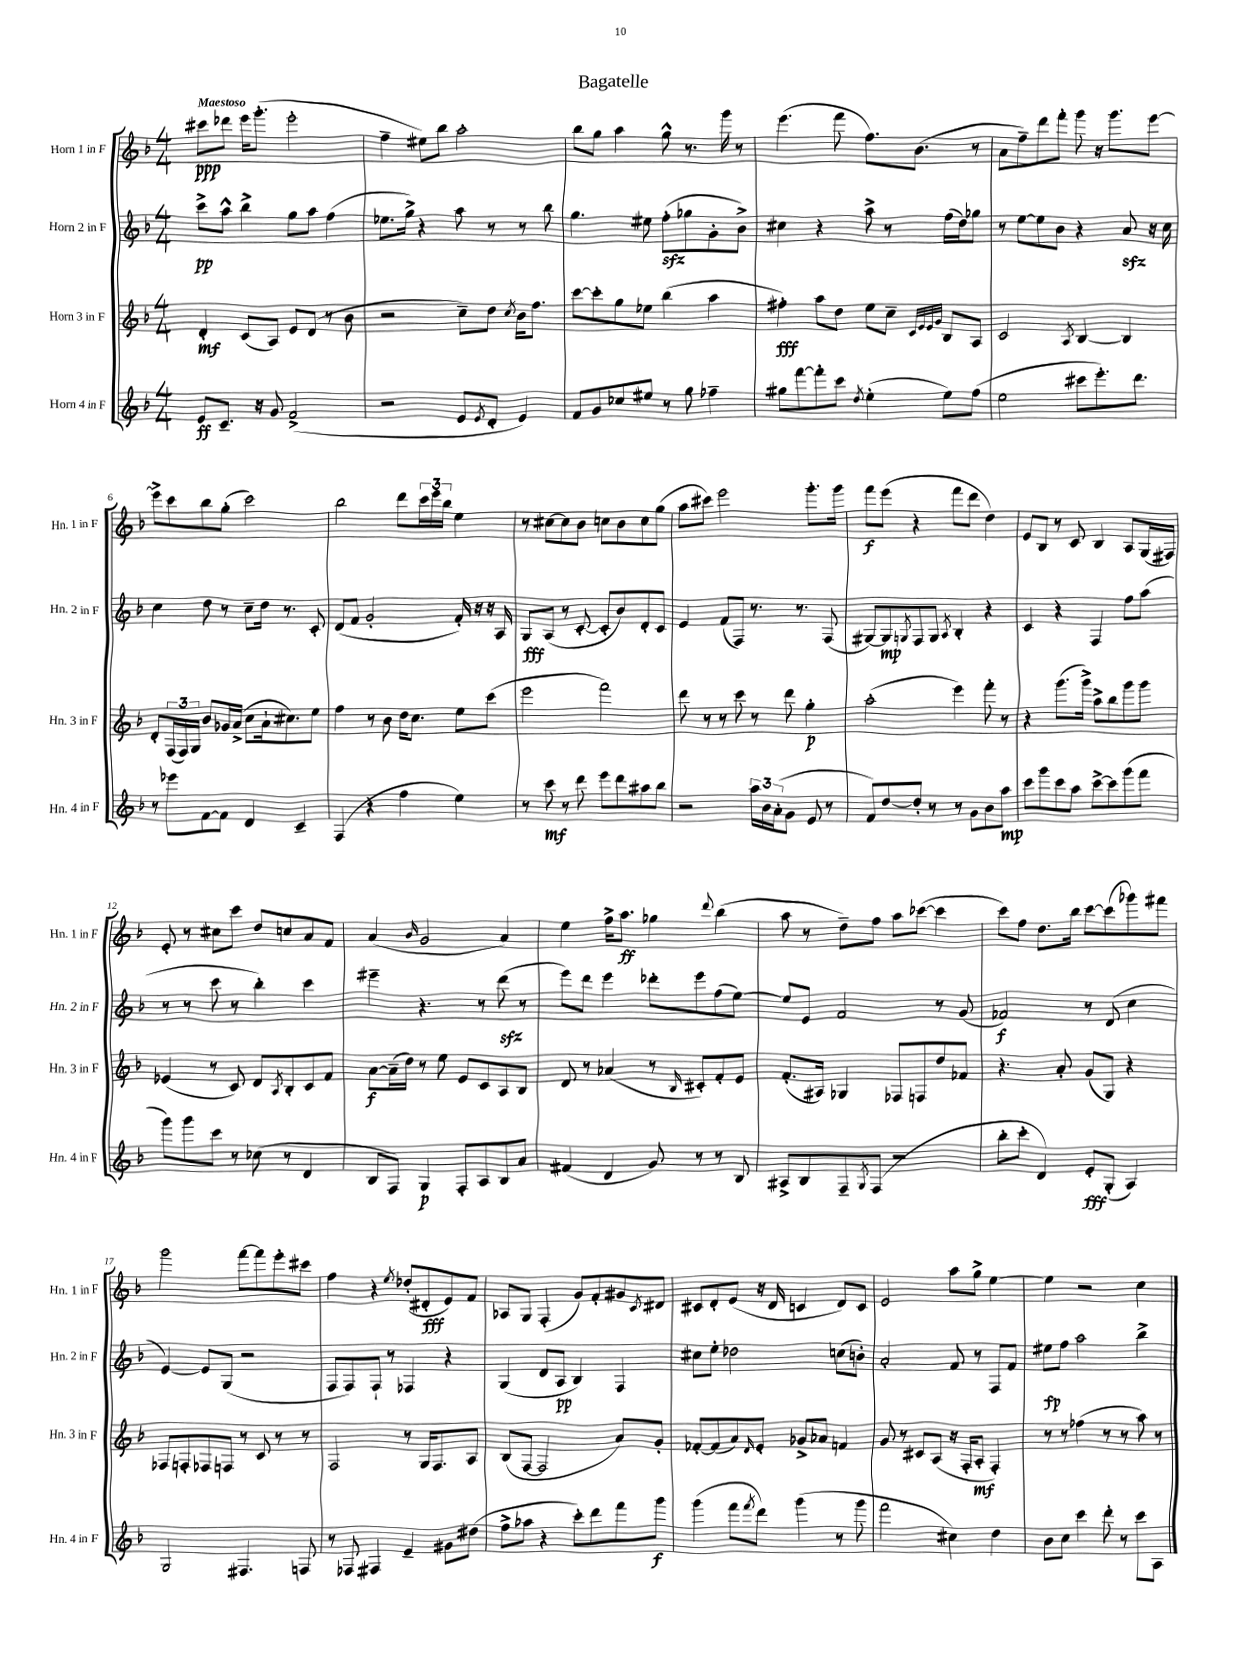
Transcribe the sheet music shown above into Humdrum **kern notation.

**kern	**dynam	**kern	**dynam	**kern	**dynam	**kern	**dynam
*part4	*part4	*part3	*part3	*part2	*part2	*part1	*part1
*staff4	*staff4	*staff3	*staff3	*staff2	*staff2	*staff1	*staff1
*I"Horn 4 in F	*	*I"Horn 3 in F	*	*I"Horn 2 in F	*	*I"Horn 1 in F	*
*I'Hn. 4 in F	*	*I'Hn. 3 in F	*	*I'Hn. 2 in F	*	*I'Hn. 1 in F	*
*clefG2	*	*clefG2	*	*clefG2	*	*clefG2	*
*k[b-]	*	*k[b-]	*	*k[b-]	*	*k[b-]	*
*M4/4	*	*M4/4	*	*M4/4	*	*M4/4	*
=1	=1	=1	=1	=1	=1	=1	=1
!	!	!	!	!	!	!LO:TX:a:B:t=Maestoso	!
8e/L	ff	4d'/	mf	8ccc^\L	pp	8ccc#X\L	ppp
8.c~/J	.	.	.	8aa^^\J	.	8ddd-X\J	.
.	.	(8c/L	.	4bb-^\	.	16eee\KL	.
16r	.	.	.	.	.	(8.ggg'\J	.
8g/	.	8A/J)	.	.	.	.	.
(2f^/	.	8e/L	.	8gg\L	.	2eee'\	.
.	.	(8d/J	.	8aa\J	.	.	.
.	.	8r	.	(4ff\	.	.	.
.	.	8b-\	.	.	.	.	.
=2	=2	=2	=2	=2	=2	=2	=2
2r	.	2r	.	8.ee-X\L	.	4ff~\	.
.	.	.	.	16gg^\Jk)	.	.	.
.	.	.	.	4r	.	8ee#X\L)	.
.	.	.	.	.	.	8bb-\J	.
8e/L	.	8cc~\L)	.	8aa\	.	2aa'\	.
8qe/	.	.	.	.	.	.	.
8d'/J	.	8dd\J	.	8r	.	.	.
.	.	8qcc/	.	.	.	.	.
4e/)	.	16b-\KL	.	8r	.	.	.
.	.	8.ff\J	.	.	.	.	.
.	.	.	.	8bb-\	.	.	.
=3	=3	=3	=3	=3	=3	=3	=3
8f/L	.	[8ccc\L	.	4.gg\	.	8bb-\L	.
8g/	.	8ccc'\]	.	.	.	8gg\J	.
8cc-X/	.	8gg\	.	.	.	4aa\	.
8ee#X/J	.	8ee-X\J	.	8ee#X\	.	.	.
8r	.	(4bb-\	.	(8ffzz'\L	.	8gg^^\	.
8gg\	.	.	.	8gg-X\	.	8.r	.
4ff-X~\	.	4aa\	.	8g'\	.	.	.
.	.	.	.	.	.	16ggg\	.
.	.	.	.	8b-^\J)	.	8r	.
=4	=4	=4	=4	=4	=4	=4	=4
8gg#X\L	.	4ff#X'\)	fff	4cc#X\	.	(4.eee\	.
[8fff\	.	.	.	.	.	.	.
8fff'\]	.	8aa\L	.	4r	.	.	.
8ccc\J	.	8dd\J	.	.	.	8fff\	.
8qdd/	.	.	.	.	.	.	.
(4ee'\	.	8ee\L	.	8aa^\	.	8.ff\L)	.
.	.	8cc~\J	.	8r	.	.	.
.	.	.	.	.	.	(8.b-\J	.
.	.	32qqc/LLL	.	.	.	.	.
.	.	32qqe/	.	.	.	.	.
.	.	32qqe/	.	.	.	.	.
.	.	32qqg/JJJ	.	.	.	.	.
8ee\L)	.	8B-/L	.	(16ff\LL	.	.	.
.	.	.	.	16dd\J)	.	.	.
(8ff\J	.	8A/J	.	8gg-X\J	.	8r	.
=5	=5	=5	=5	=5	=5	=5	=5
2ee\	.	2c/	.	8r	.	8a\L	.
.	.	.	.	[8ee\L	.	8ff~\)	.
.	.	.	.	8ee\]	.	8ddd\	.
.	.	.	.	8b-\J	.	8fff'\J	.
.	.	8qA/	.	.	.	.	.
8ccc#X\L	.	[4B-/	.	4r	.	8ggg\	.
8.eee'\)	.	.	.	.	.	16r	.
.	.	.	.	.	.	8.ggg\L	.
.	.	4B-/]	.	8azz/	.	.	.
8.ddd\J	.	.	.	.	.	.	.
.	.	.	.	16r	.	[8eee\J	.
.	.	.	.	16cc\	.	.	.
!!LO:LB:g=z
=6	=6	=6	=6	=6	=6	=6	=6
8r	.	8d'/L	.	4cc\	.	8eee^\L]	.
8eee-X\L	.	(24F/L	.	.	.	8ccc\	.
.	.	24F/)	.	.	.	.	.
.	.	24G/JJ	.	.	.	.	.
[8f\	.	8b-/L	.	8dd\	.	8bb-\	.
8f\J]	.	16g-X/L	.	8r	.	(8gg'\J	.
.	.	(16a^/JJ	.	.	.	.	.
4d/	.	8cc\L	.	8cc~\L	.	2ccc\)	.
.	.	16a`\k	.	16dd\Jk	.	.	.
.	.	8.cc#X\)	.	8.r	.	.	.
4c~/	.	.	.	.	.	.	.
.	.	8ee\J	.	8c'/	.	.	.
=7	=7	=7	=7	=7	=7	=7	=7
(4F/	.	4ff\	.	(8d/L	.	2bb-\	.
.	.	.	.	8f/J	.	.	.
4r	.	8r	.	2g'/	.	.	.
.	.	8b-\	.	.	.	.	.
4ff\	.	16dd\KL	.	.	.	8ddd\L	.
.	.	8.cc\J	.	.	.	.	.
.	.	.	.	.	.	24ccc\L	.
.	.	.	.	.	.	24eee\	.
.	.	.	.	.	.	24bb-\JJ	.
4ee\)	.	8ee\L	.	16f'/)	.	4ee\	.
.	.	.	.	16r	.	.	.
.	.	(8ccc\J	.	16r	.	.	.
.	.	.	.	16A/	.	.	.
=8	=8	=8	=8	=8	=8	=8	=8
8r	.	2eee\	.	8G/L	fff	8r	.
8ccc\	mf	.	.	(8A/J	.	[8cc#X\L	.
8r	.	.	.	8r	.	8cc#\]	.
8ddd\	.	.	.	[8c'/	.	8b-\J	.
8eee\L	.	2fff\)	.	8c'/L]	.	8ccn\L	.
8ddd\	.	.	.	8b-/)	.	8b-\	.
8aa#X\	.	.	.	8d'/	.	8cc\	.
8bb-\J	.	.	.	8c/J	.	(8gg\J	.
=9	=9	=9	=9	=9	=9	=9	=9
2r	.	8ddd\	.	4e/	.	8aa\L	.
.	.	8r	.	.	.	8ccc#X\J)	.
.	.	8r	.	(8f/L	.	2eee\	.
.	.	8ccc\	.	8F/J)	.	.	.
24aa\LL	.	8r	.	8.r	.	.	.
24b-\	.	.	.	.	.	.	.
(24a'\J	.	.	.	.	.	.	.
8g\J	.	8ddd\	.	.	.	.	.
.	.	.	.	8.r	.	.	.
8e/	.	4gg'\	p	.	.	8.ggg'\L	.
8r	.	.	.	(8F/	.	.	.
.	.	.	.	.	.	16ggg\Jk	.
=10	=10	=10	=10	=10	=10	=10	=10
8f/L)	.	(2aa'\	.	[8G#X/L)	.	8fff\L	f
[8dd/	.	.	.	8G#/]	mp	(8eee\J	.
.	.	.	.	8qGn/	.	.	.
8dd'/J]	.	.	.	8F/	.	4r	.
8r	.	.	.	8G/J	.	.	.
.	.	.	.	8qA/	.	.	.
8r	.	4eee\)	.	4B-'/	.	8fff\L	.
8g\L	.	.	.	.	.	8ddd\J	.
8b-\	.	8fff'\	.	4r	.	4dd\)	.
8aa\J	mp	8r	.	.	.	.	.
=11	=11	=11	=11	=11	=11	=11	=11
8ccc\L	.	4r	.	4c/	.	8e/L	.
8ggg\	.	.	.	.	.	8B-/J	.
8ccc\	.	(8.ggg\L	.	4r	.	8r	.
8aa\J	.	.	.	.	.	8c/	.
.	.	16ggg^\Jk)	.	.	.	.	.
[8ccc^\L	.	8aa^\L	.	4F/	.	4B-/	.
8ccc\]	.	8bb-\	.	.	.	.	.
(8ggg\	.	8ggg\	.	8ff\L	.	8A/L	.
8fff\J	.	8ggg\J	.	(8aa\J	.	(16G/L	.
.	.	.	.	.	.	16F#X/JJ)	.
!!LO:LB:g=z
=12	=12	=12	=12	=12	=12	=12	=12
8ggg\L)	.	(4e-X/	.	8r	.	8e'/	.
8ggg\	.	.	.	8r	.	8r	.
8ccc\J	.	8r	.	8ccc\	.	8cc#X\L	.
8r	.	8c/)	.	8r	.	8ccc\J	.
(8cc-X\	.	8d/L	.	4bb-'\)	.	8dd/L	.
.	.	8qA/	.	.	.	.	.
8r	.	8B-'/	.	.	.	8ccn/	.
4d/	.	8c/	.	4ccc\	.	8a/	.
.	.	8f/J	.	.	.	8f/J	.
=13	=13	=13	=13	=13	=13	=13	=13
8B-/L	.	[8a\L	f	4eee#X~\	.	(4a/	.
8F/J)	.	(16a~\L]	.	.	.	.	.
.	.	16dd\JJ)	.	.	.	.	.
.	.	.	.	.	.	16qqb-/	.
4G/	p	8r	.	4.r	.	2g/	.
.	.	8ee\	.	.	.	.	.
8F'/L	.	8e/L	.	.	.	.	.
8A/	.	8c/	.	8r	.	.	.
8B-/	.	8A/	.	(8dddzz\	.	4a/)	.
8a/J	.	8B-/J	.	8r	.	.	.
=14	=14	=14	=14	=14	=14	=14	=14
(4f#X/	.	8d/	.	8eee\L)	.	4ee\	.
.	.	8r	.	8ddd\J	.	.	.
4d/	.	(4a-X/	.	4eee\	.	16ff^\KL	.
.	.	.	.	.	.	8.aa\J	ff
8g/)	.	8r	.	8ddd-X'\L	.	4gg-X\	.
.	.	16qqB-/	.	.	.	.	.
8r	.	8c#X'/L)	.	8eee\	.	.	.
.	.	.	.	.	.	8qqddd/	.
8r	.	8f'/	.	(8ff\	.	(4bb-\	.
8B-/	.	8e/J	.	[8ee\J)	.	.	.
=15	=15	=15	=15	=15	=15	=15	=15
8A#X^/L	.	(8.f'/L	.	8ee/L]	.	8aa\	.
8B-/	.	.	.	8e/J	.	8r	.
.	.	16A#X/Jk)	.	.	.	.	.
8F~/	.	4G-X/	.	2f/	.	8dd~\L)	.
8qG/	.	.	.	.	.	.	.
(8F/J	.	.	.	.	.	8ff\J	.
2r	.	8F-X/L	.	.	.	8aa\L	.
.	.	8Fn/	.	.	.	([8ccc-X\J	.
.	.	8dd/	.	8r	.	4ccc-\]	.
.	.	8f-X/J	.	(8g/	.	.	.
=16	=16	=16	=16	=16	=16	=16	=16
8bb-'\L	.	4.r	.	2f-X/)	f	8ccc\L)	.
8ccc'\J	.	.	.	.	.	8ff\J	.
4d/)	.	.	.	.	.	8.dd\L	.
.	.	8a'/	.	.	.	.	.
.	.	.	.	.	.	16bb-\Jk	.
8e'/L	fff	(8g/L	.	8r	.	[8ccc\L	.
(8G'/J	.	8G/J)	.	(8d/	.	(8ccc\]	.
4A/)	.	4r	.	4cc\	.	8ggg-X\)	.
.	.	.	.	.	.	8fff#X\J	.
!!LO:LB:g=z
=17	=17	=17	=17	=17	=17	=17	=17
2G/	.	8F-X/L	.	[4e/)	.	2ggg\	.
.	.	8Fn'/	.	.	.	.	.
.	.	8F-X/	.	8e/L]	.	.	.
.	.	8Fn/J	.	(8G/J	.	.	.
4.F#X/	.	8r	.	2r	.	[8fff\L	.
.	.	8c/	.	.	.	8fff\]	.
.	.	8r	.	.	.	8eee'\	.
8Fn/	.	8r	.	.	.	8ccc#X\J	.
=18	=18	=18	=18	=18	=18	=18	=18
8r	.	2F/	.	8F/L	.	4ff\	.
8F-X/	.	.	.	8F/)	.	.	.
4F#X/	.	.	.	8F`/J	.	4r	.
.	.	.	.	8r	.	.	.
.	.	.	.	.	.	8qee/	.
4e~/	.	8r	.	4F-X/	.	(8dd-X'/L	.
.	.	16G/KL	.	.	.	8d#X'/	fff
.	.	8.F/	.	.	.	.	.
8g#X\L	.	.	.	4r	.	8e/)	.
(8dd#X\J	.	8A/J	.	.	.	8f/J	.
=19	=19	=19	=19	=19	=19	=19	=19
8ff^\L	.	(8B-/L	.	(4G/	.	8A-X/L	.
8aa-X\J	.	[8F/J	.	.	.	8G/J	.
4r	.	2F/]	.	8d/L	.	(4F'/	.
.	.	.	.	8A/J	pp	.	.
8ccc'\L)	.	.	.	4B-/)	.	8g/L)	.
8ddd\	.	.	.	.	.	8f'/	.
8fff\	.	8a/L)	.	4F/	.	8g#X/	.
.	.	.	.	.	.	8qc/	.
8ggg\J	f	8g'/J	.	.	.	8d#X/J	.
=20	=20	=20	=20	=20	=20	=20	=20
(4ggg\	.	[8f-X'/L	.	8cc#X\L	.	8c#X/L	.
.	.	(8f-/]	.	8ee'\J	.	8d'/	.
8fff\L	.	8a/)	.	2dd-X\	.	(8e/J	.
8qfff/	.	16qqd/	.	.	.	.	.
8ddd\J)	.	8e'/J	.	.	.	16r	.
.	.	.	.	.	.	16d/	.
(4ggg\	.	8g-X^/L	.	.	.	4cn/	.
.	.	8a-X/J	.	.	.	.	.
8r	.	4fn/	.	(8ccn\L	.	8d/L)	.
8ggg\	.	.	.	8bn'\J)	.	8c/J	.
=21	=21	=21	=21	=21	=21	=21	=21
2fff\	.	8g/	.	2a'/	.	2e/	.
.	.	8r	.	.	.	.	.
.	.	8c#X/L	.	.	.	.	.
.	.	(8A/J	.	.	.	.	.
4cc#X\)	.	16r	.	8f/	.	8aa\L	.
.	.	16F'/KL	.	.	.	.	.
.	.	8A'/J	mf	8r	.	8gg^\J	.
4dd\	.	4F'/)	.	8F/L	.	[4ee\	.
.	.	.	.	8f/J	.	.	.
=22	=22	=22	=22	=22	=22	=22	=22
8b-\L	.	8r	.	8ee#X\L	fp	4ee\]	.
8cc\J	.	8r	.	8ff\J	.	.	.
4ccc\	.	(4ff-X\	.	2aa\	.	2r	.
8ddd'\	.	8r	.	.	.	.	.
8r	.	8r	.	.	.	.	.
8ccc\L	.	8aa\)	.	4bb-^\	.	4cc\	.
8A\J	.	8r	.	.	.	.	.
==	==	==	==	==	==	==	==
*-	*-	*-	*-	*-	*-	*-	*-
